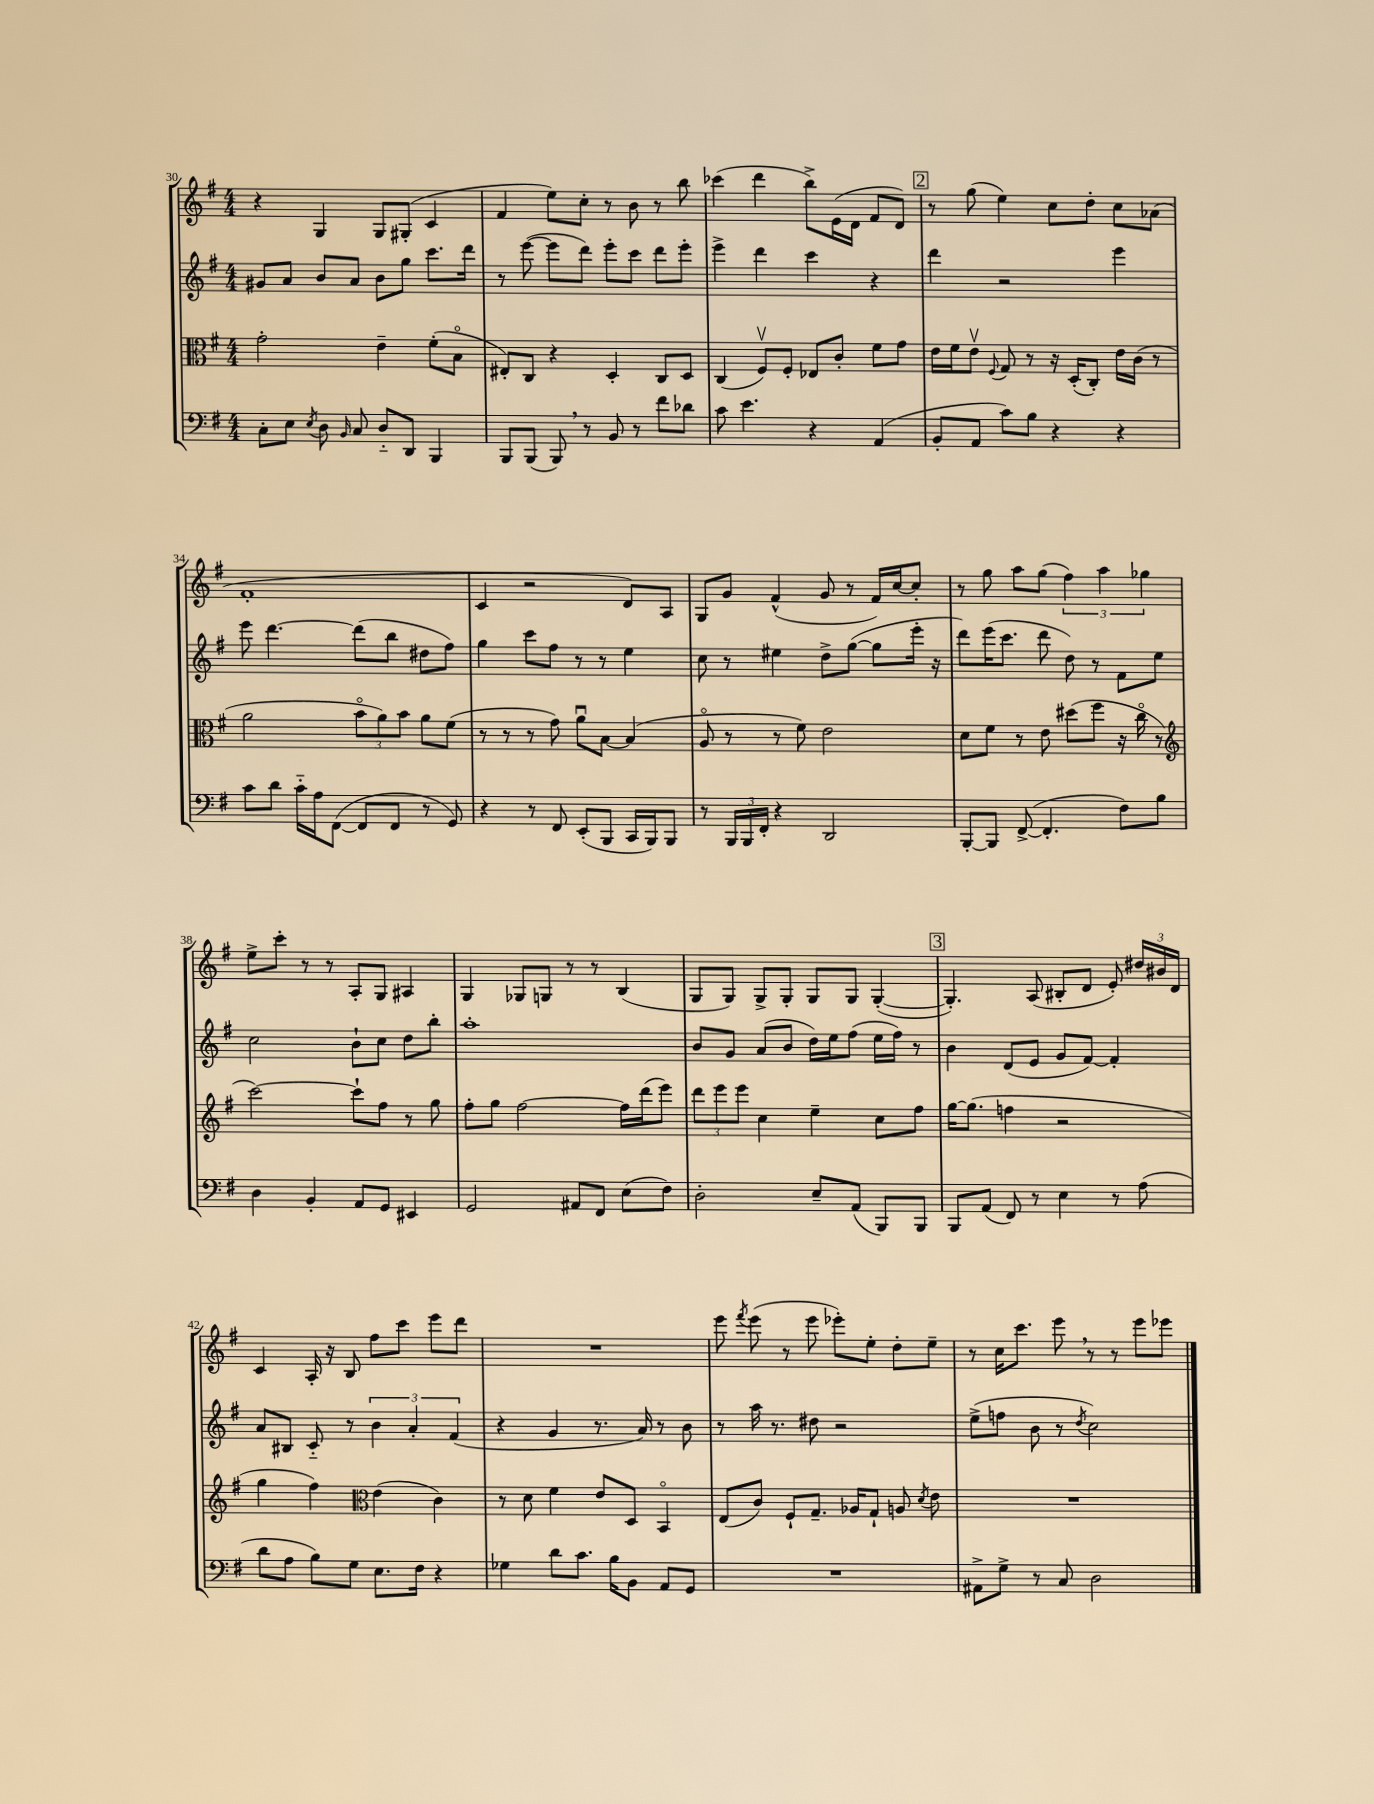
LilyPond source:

<<
\new StaffGroup <<
\new Staff = "s0" {
    \clef treble \key g \major \numericTimeSignature \time 4/4
    \autoBeamOff r4 g4 g8[ gis8]-.( c'4 |
    fis'4 e''8[) c''8]-. r8 b'8 r8 b''8 |
    ces'''4( d'''4 b''8[->) e'16( d'16] fis'8[ d'8]) |
    \mark \markup { \box "2" } r8 g''8( e''4) c''8[ d''8]-. c''8[ aes'8]( |
    fis'1-. |
    c'4 r2 d'8[) a8] |
    g8[ g'8] fis'4-^( g'8 r8 fis'16[) c''16~ c''8]-. |
    r8 g''8 a''8[ g''8]( \tuplet 3/2 { fis''4) a''4 ges''4 } |
    e''8[-> c'''8]-. r8 r8 a8[-. g8] ais4 |
    g4 ges8[ g8] r8 r8 b4( |
    g8[ g8]) g8[-> g8]-. g8[ g8] g4~-.( |
    \mark \markup { \box "3" } g4.-.) a8( bis8[-. d'8] e'8-.) \tuplet 3/2 { dis''16[ bis'16 d'16] } |
    c'4 a16-. r16 b8 fis''8[ c'''8] e'''8[ d'''8] |
    R1 |
    e'''8 \acciaccatura { fis'''8 } e'''8( r8 e'''8 ees'''8[-.) e''8]-. d''8[-. e''8]-- |
    r8 c''16[ c'''8.] e'''8 \breathe r8 r8 e'''8[ ees'''8] \bar "|." |
}
\new Staff = "s1" {
    \clef treble \key g \major \numericTimeSignature \time 4/4
    \autoBeamOff gis'8[ a'8] b'8[ a'8] b'8[ g''8] c'''8.[ d'''16] |
    r8 e'''8~( e'''8[ d'''8]) e'''8[-. c'''8] d'''8[ e'''8]-. |
    e'''4-> d'''4 c'''4 r4 |
    \mark \markup { \box "2" } d'''4 r2 e'''4 |
    e'''8 d'''4.~ d'''8[( b''8] dis''8[ fis''8]) |
    g''4 c'''8[ fis''8] r8 r8 e''4 |
    c''8 r8 eis''4 d''8[-> g''8]~( g''8[ e'''16]-. r16 |
    d'''8[) e'''16( c'''8.] d'''8 d''8) r8 fis'8[ e''8] |
    c''2 b'8[-! c''8] d''8[ b''8]-. |
    a''1-. |
    b'8[ g'8] a'8[( b'8] d''16[) e''16 fis''8]( e''16[ fis''16]) r8 |
    \mark \markup { \box "3" } b'4 d'8[( e'8] g'8[ fis'8]~) fis'4-. |
    a'8[ bis8] c'8-_ r8 \tuplet 3/2 { b'4 a'4-. fis'4( } |
    r4 g'4 r8. a'16) r8 b'8 |
    r8 a''16 r8. dis''8 r2 |
    e''8[->( f''8] b'8 r8 \acciaccatura { d''8 } c''2) \bar "|." |
}
\new Staff = "s2" {
    \clef alto \key g \major \numericTimeSignature \time 4/4
    \autoBeamOff g'2-. e'4-- fis'8[-.( b8]\flageolet |
    eis8[-.) c8] r4 d4-. c8[ d8] |
    c4( fis8[\upbow) fis8]-. ees8[ c'8]-. fis'8[ g'8] |
    \mark \markup { \box "2" } e'16[ fis'16 e'8]\upbow \appoggiatura { fis8 } g8 r8 r16 d16[-.( c8]-.) e'16[ c'16]( r8 |
    a'2 \tuplet 3/2 { b'8[\flageolet a'8) b'8] } a'8[ fis'8]( |
    r8 r8 r8 g'8) a'8[\downbow b8]~ b4( |
    a8\flageolet r8 r8 fis'8) e'2 |
    d'8[ fis'8] r8 e'8 dis''8[( fis''8] r16 c''16\flageolet r8 |
    \clef treble c'''2~) c'''8[-! fis''8] r8 g''8 |
    fis''8[-. g''8] fis''2~ fis''16[ d'''16( e'''8]) |
    \tuplet 3/2 { d'''8[ e'''8 e'''8] } c''4 e''4-- c''8[ fis''8] |
    \mark \markup { \box "3" } g''16[~ g''8.]( f''4 r2 |
    g''4 fis''4) \clef alto e'4( c'4) |
    r8 d'8 fis'4 e'8[ d8] b,4\flageolet |
    e8[( c'8]) fis8[-! g8.]-- aes16[ g8]-! a8 \acciaccatura { d'8 } e'8 |
    R1 \bar "|." |
}
\new Staff = "s3" {
    \clef bass \key g \major \numericTimeSignature \time 4/4
    \autoBeamOff c8[-. e8] \acciaccatura { e8 } d8 \grace { b,16 } c8 d8[-_ d,8] b,,4 |
    b,,8[ b,,8]( b,,8) \breathe r8 b,8 r8 fis'8[ des'8] |
    c'8 e'4. r4 a,4( |
    \mark \markup { \box "2" } b,8[-. a,8] c'8[) b8] r4 r4 |
    c'8[ d'8] c'16[-_ a16 fis,8]~( fis,8[ fis,8] r8 g,8) |
    r4 r8 fis,8 e,8[-.( b,,8] c,16[ b,,16) b,,8] |
    r8 \tuplet 3/2 { b,,16[ b,,16 fis,16]-. } r4 d,2 |
    b,,8[~-. b,,8] fis,8~->( fis,4.-. fis8[) b8] |
    d4 b,4-. a,8[ g,8] eis,4 |
    g,2 ais,8[ fis,8] e8[( fis8]) |
    d2-. e8[-- a,8]( b,,8[) b,,8] |
    \mark \markup { \box "3" } b,,8[ a,8]( fis,8) r8 e4 r8 a8( |
    d'8[ a8] b8[) g8] e8.[ fis16] r4 |
    ges4 d'8[ c'8.] b16[ b,8] a,8[ g,8] |
    R1 |
    ais,8[-> g8]-> r8 c8 d2 \bar "|." |
}
>>
>>
\layout { \context { \Score currentBarNumber = #30 } }
